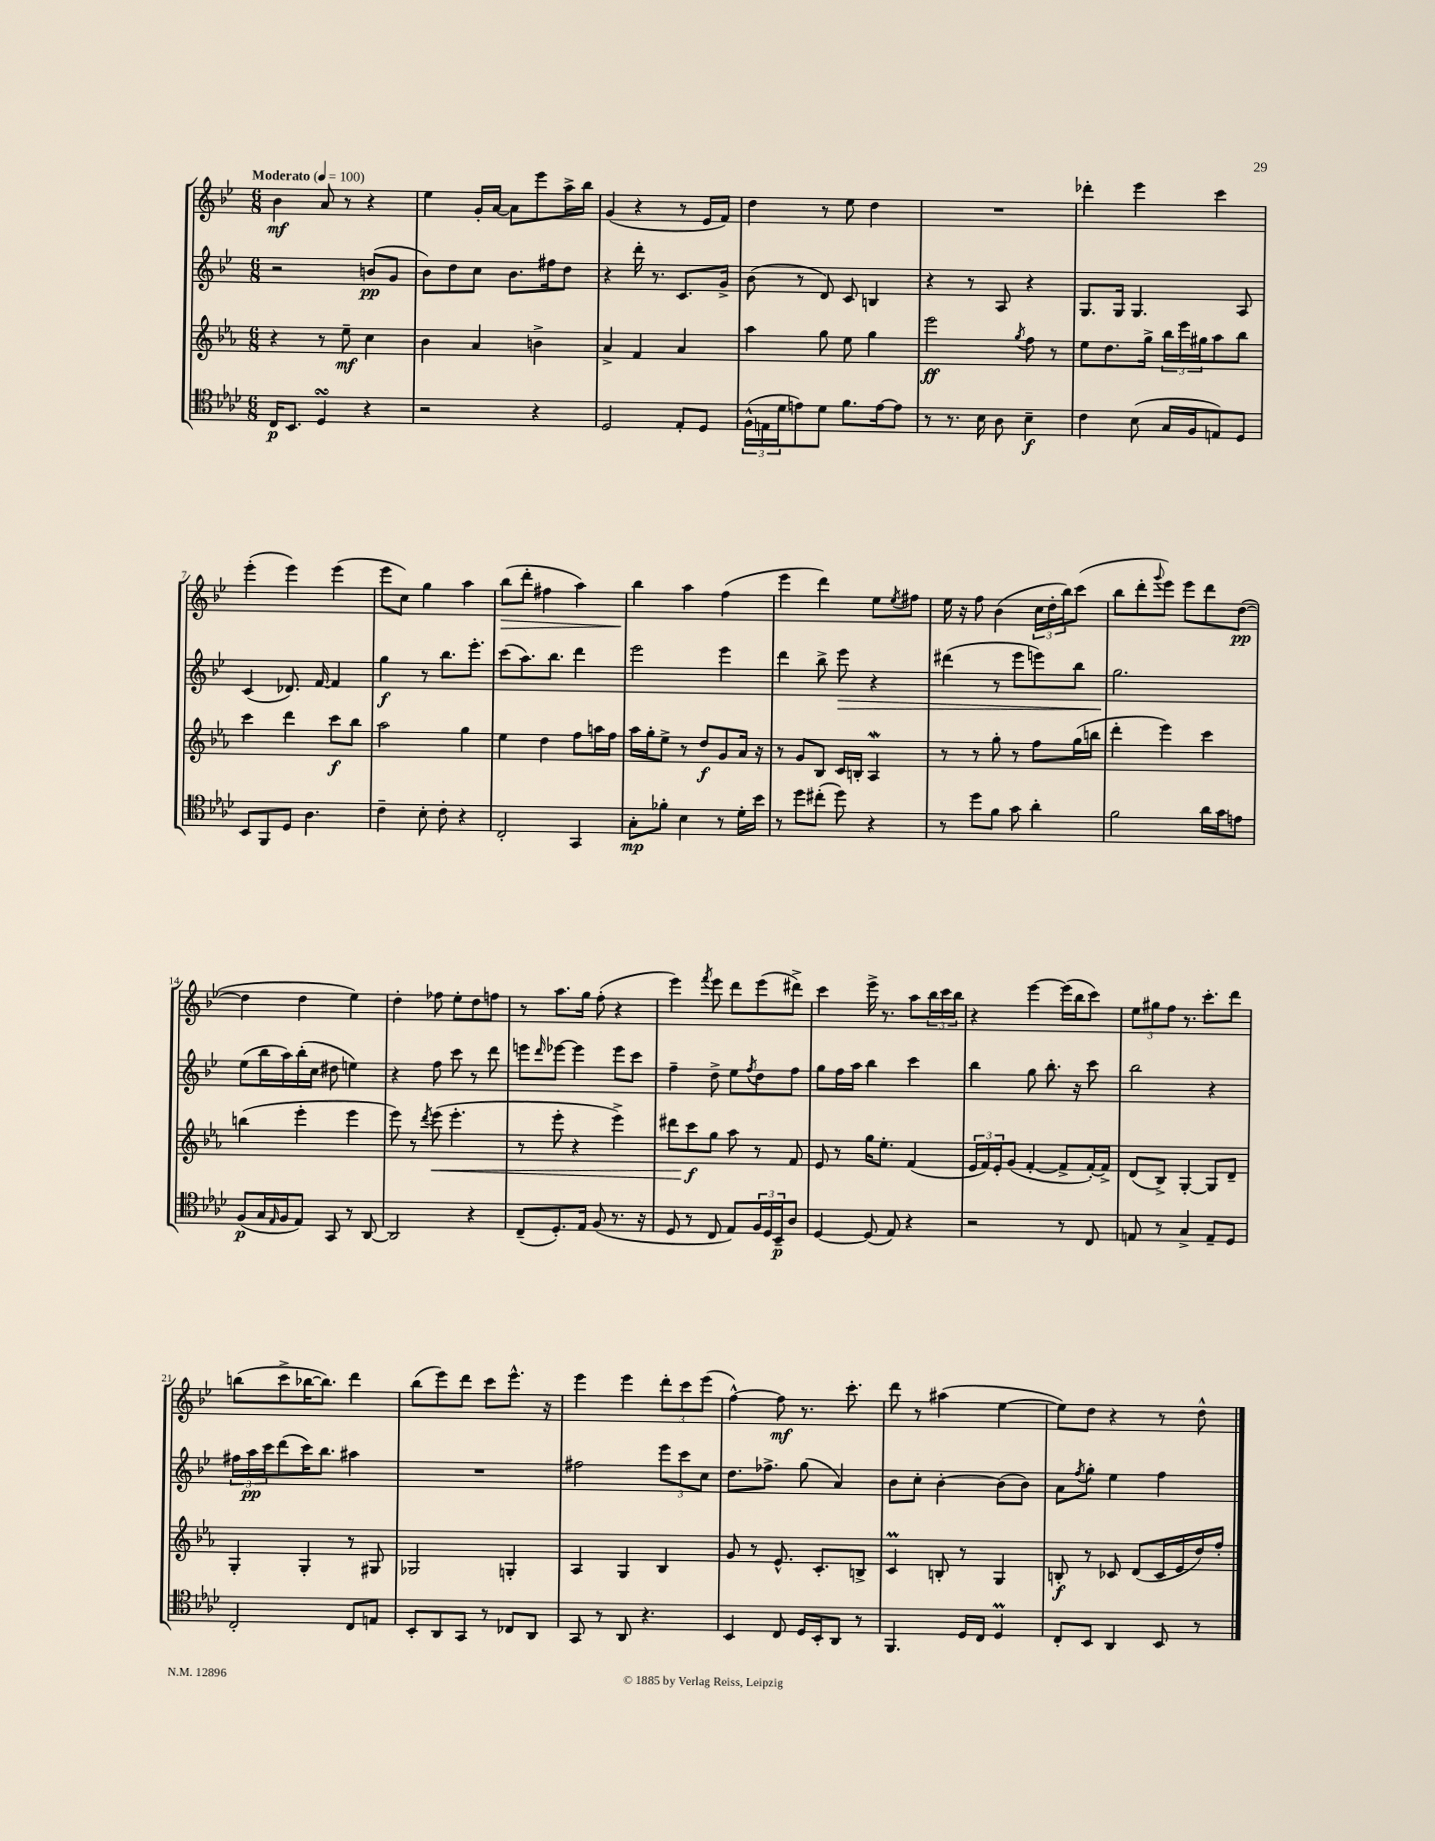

**kern	**kern	**kern	**kern
*staff4	*staff3	*staff2	*staff1
*clefC4	*clefG2	*clefG2	*clefG2
*k[b-e-a-d-]	*k[b-e-a-]	*k[b-e-]	*k[b-e-]
*M6/8	*M6/8	*M6/8	*M6/8
*MM100	*MM100	*MM100	*MM100
16C	4r	2r	4b-
8.BB-	.	.	.
4D-	8r	.	8a
.	8ee-~	.	8r
4r	4cc	(8b	4r
.	.	8g	.
=	=	=	=
2r	4b-	8b-)	4ee-
.	.	8dd	.
.	4a-	8cc	16g'
.	.	.	[16a
.	.	8.b-	8a]
4r	4b^	.	8eee-
.	.	16ff#	.
.	.	8dd	16aa^
.	.	.	16bb-
=	=	=	=
2D-	4a-^	4r	(4g
.	4f	16ddd'	4r
.	.	8.r	.
8E-'	4a-	8.c	8r
8D-	.	.	16e-
.	.	16g^	16f)
=	=	=	=
(24F^^	4aa-	(8b-	4dd
24E	.	.	.
24d-	.	.	.
8e)	.	8r	.
8d-	8gg	8d)	8r
8.f	8ee-	8c	8ee-
.	4gg	4B	4dd
[16e	.	.	.
8e]	.	.	.
=	=	=	=
8r	2eee-	4r	2.r
8.r	.	.	.
.	.	8r	.
16B-	.	.	.
8A-	.	8A	.
.	8qgg	.	.
4B-~	8ff	4r	.
.	8r	.	.
=	=	=	=
4c	8ee-	8.G	4ddd-'
.	8.dd	.	.
.	.	16G	.
(8B-	.	4.G	4eee-
.	16gg^	.	.
16G	24bb-	.	.
.	24eee-	.	.
16F	.	.	.
.	24gg#	.	.
8E)	8aa-	.	4ccc
8D-	8bb-	8A	.
=	=	=	=
8BB-	4ccc	(4c	(4eee-'
8FF	.	.	.
8D-	4ddd	8.d-)	4eee-)
4.A-	.	.	.
.	.	[16f	.
.	8ccc	4f]	(4eee-
.	8bb-	.	.
=	=	=	=
4c~	2aa-	4gg	8eee-
.	.	.	8cc)
8B-'	.	8r	4gg
8c'	.	8.bb-	.
4r	4gg	.	4aa
.	.	8.eee-'	.
=	=	=	=
2C'	4ee-	(8ccc	(8bb-
.	.	8.aa)	8ddd'
.	4dd	.	4ff#
.	.	8.bb-	.
4GG	8ff	4ddd	4aa)
.	16aa	.	.
.	16ff	.	.
=	=	=	=
8G'	16aa-	2eee-	4bb-
.	16gg'	.	.
8f-'	8ee-^	.	.
4B-	8r	.	4aa
.	8dd	.	.
8r	8g	4eee-	(4ff
16d-'	16a-	.	.
16b-	16r	.	.
=	=	=	=
8r	8r	4ddd	4eee-
8dd-	8g	.	.
(8cc#'	8B-	8bb-^	4ddd)
8dd-)	16c	8eee-	.
.	16B'	.	.
4r	4A-	4r	8ee-
.	.	.	8qee-
.	.	.	8ff#
=	=	=	=
8r	8r	(4ddd#	16ee-
.	.	.	16r
8dd-	8r	.	8ff
8f	8gg'	8r	(4b-
8g	8r	8eee-	.
4a-'	8ff	8eee)	24cc
.	.	.	24dd'
.	.	.	24bb-)
.	(16gg	8bb-	(8ccc
.	16bb	.	.
=	=	=	=
2f	4ddd'	2.gg	8bb-
.	.	.	8ddd'
.	.	.	8qqggg
.	4eee-)	.	8eee-)
.	.	.	8eee-
16a-	4ccc	.	8ddd
16g	.	.	.
8e	.	.	([8dd
=	=	=	=
(8F	(4bb	(8ee-	4dd]
16G	.	16bb-	.
16qqE-	.	.	.
16F	.	16aa)	.
8E-)	4eee-'	(16bb-'	4dd
.	.	16cc	.
8GG	.	8dd#	.
8r	4eee-	4ee)	4ee-)
[8AA-	.	.	.
=	=	=	=
2AA-]	8eee-)	4r	4dd'
.	8r	.	.
.	8qddd	.	.
.	(8eee-	8ff	8ff-
.	4.eee-'	8ccc	8ee-'
4r	.	8r	8dd
.	.	8ddd	8ff
=	=	=	=
(8C~	8r	8eee	8r
.	.	16qqddd	.
8.D-')	8eee-'	[8eee-	8.aa
.	4r	4eee-]	.
16E-	.	.	16gg
(8F	.	.	(8ff'
8.r	4eee-^)	8eee-	4r
.	.	8ccc	.
16r	.	.	.
=	=	=	=
8D-	8ddd#	4ff~	4eee-)
8r	8ccc	.	.
.	.	.	8qfff
8C	8gg	8dd^	8eee-
8E-)	8aa-	8ee-	8ddd
.	.	8qff	.
24F	8r	8dd	(8eee-
24D-	.	.	.
24BB-~	.	.	.
8A-	8f	8ff	8ddd#^)
=	=	=	=
[4D-	8e-	8gg	4ccc
.	8r	16ff	.
.	.	16aa	.
(8D-]	16gg	4bb-	16eee-^
.	8.ee-'	.	8.r
8E-)	.	.	.
4r	(4f	4ccc	8aa
.	.	.	24bb-
.	.	.	24ccc
.	.	.	24bb-
=	=	=	=
2r	24e-	4bb-	4r
.	24f)	.	.
.	24e-'	.	.
.	(8g	.	.
.	[4f'	8gg	[4eee-
.	.	8.bb-'	.
8r	8f^]	.	(16eee-]
.	.	16r	16bb-
8C	[16f')	8ccc	8ccc)
.	16f^]	.	.
=	=	=	=
8E	(8d	2bb-	12ee-
.	.	.	12gg#
8r	8B-^)	.	.
.	.	.	12ff
4G^	[4G'	.	8.r
.	.	.	8.ccc'
8E~	8G]	4r	.
8D-	8d~	.	8ddd
=	=	=	=
2C'	4G'	24ff#	(8bb
.	.	24aa	.
.	.	24ccc	.
.	.	(8ddd	8ccc^
.	4G'	16ccc)	[16bb-
.	.	8.bb-	8.bb-])
8C	8r	4aa#	4ddd
8E	8G#	.	.
=	=	=	=
8BB-'	2G-	2.r	(8bb-
8AA-	.	.	8eee-)
8GG	.	.	8ddd
8r	.	.	8ccc
8C-	4G'	.	8.eee-^^
8AA-	.	.	.
.	.	.	16r
=	=	=	=
8GG	4A-	2ff#	4eee-
8r	.	.	.
8AA-	4G	.	4eee-
4.r	.	.	.
.	4B-	12eee-	12ddd'
.	.	12ccc	12ccc
.	.	12cc	(12eee-
=	=	=	=
4BB-	8g	8.dd	[4ff^^)
.	8r	.	.
.	.	8.ff-^	.
8C	8.e-^^	.	8ff]
16D-	.	(8gg	8.r
16BB-'	8.c'	.	.
8AA-	.	4a)	.
.	.	.	8.ccc'
8r	8B^	.	.
=	=	=	=
4.FF	4c	8b-	8ddd
.	.	8cc'	8r
.	8B'	[4b-'	(4aa#
16D-	8r	.	.
16C	.	.	.
4D-	4G	(8b-]	[4ee-
.	.	8b-)	.
=	=	=	=
8C'	8B'	8a	8ee-])
.	.	8qff	.
8BB-	8r	8gg'	8dd
4AA-	8c-	4ee-	4r
.	(8d	.	.
8BB-	16c-	4ff	8r
.	16e-	.	.
8r	16dd)	.	8dd^^
.	16ff'	.	.
==	==	==	==
*-	*-	*-	*-
